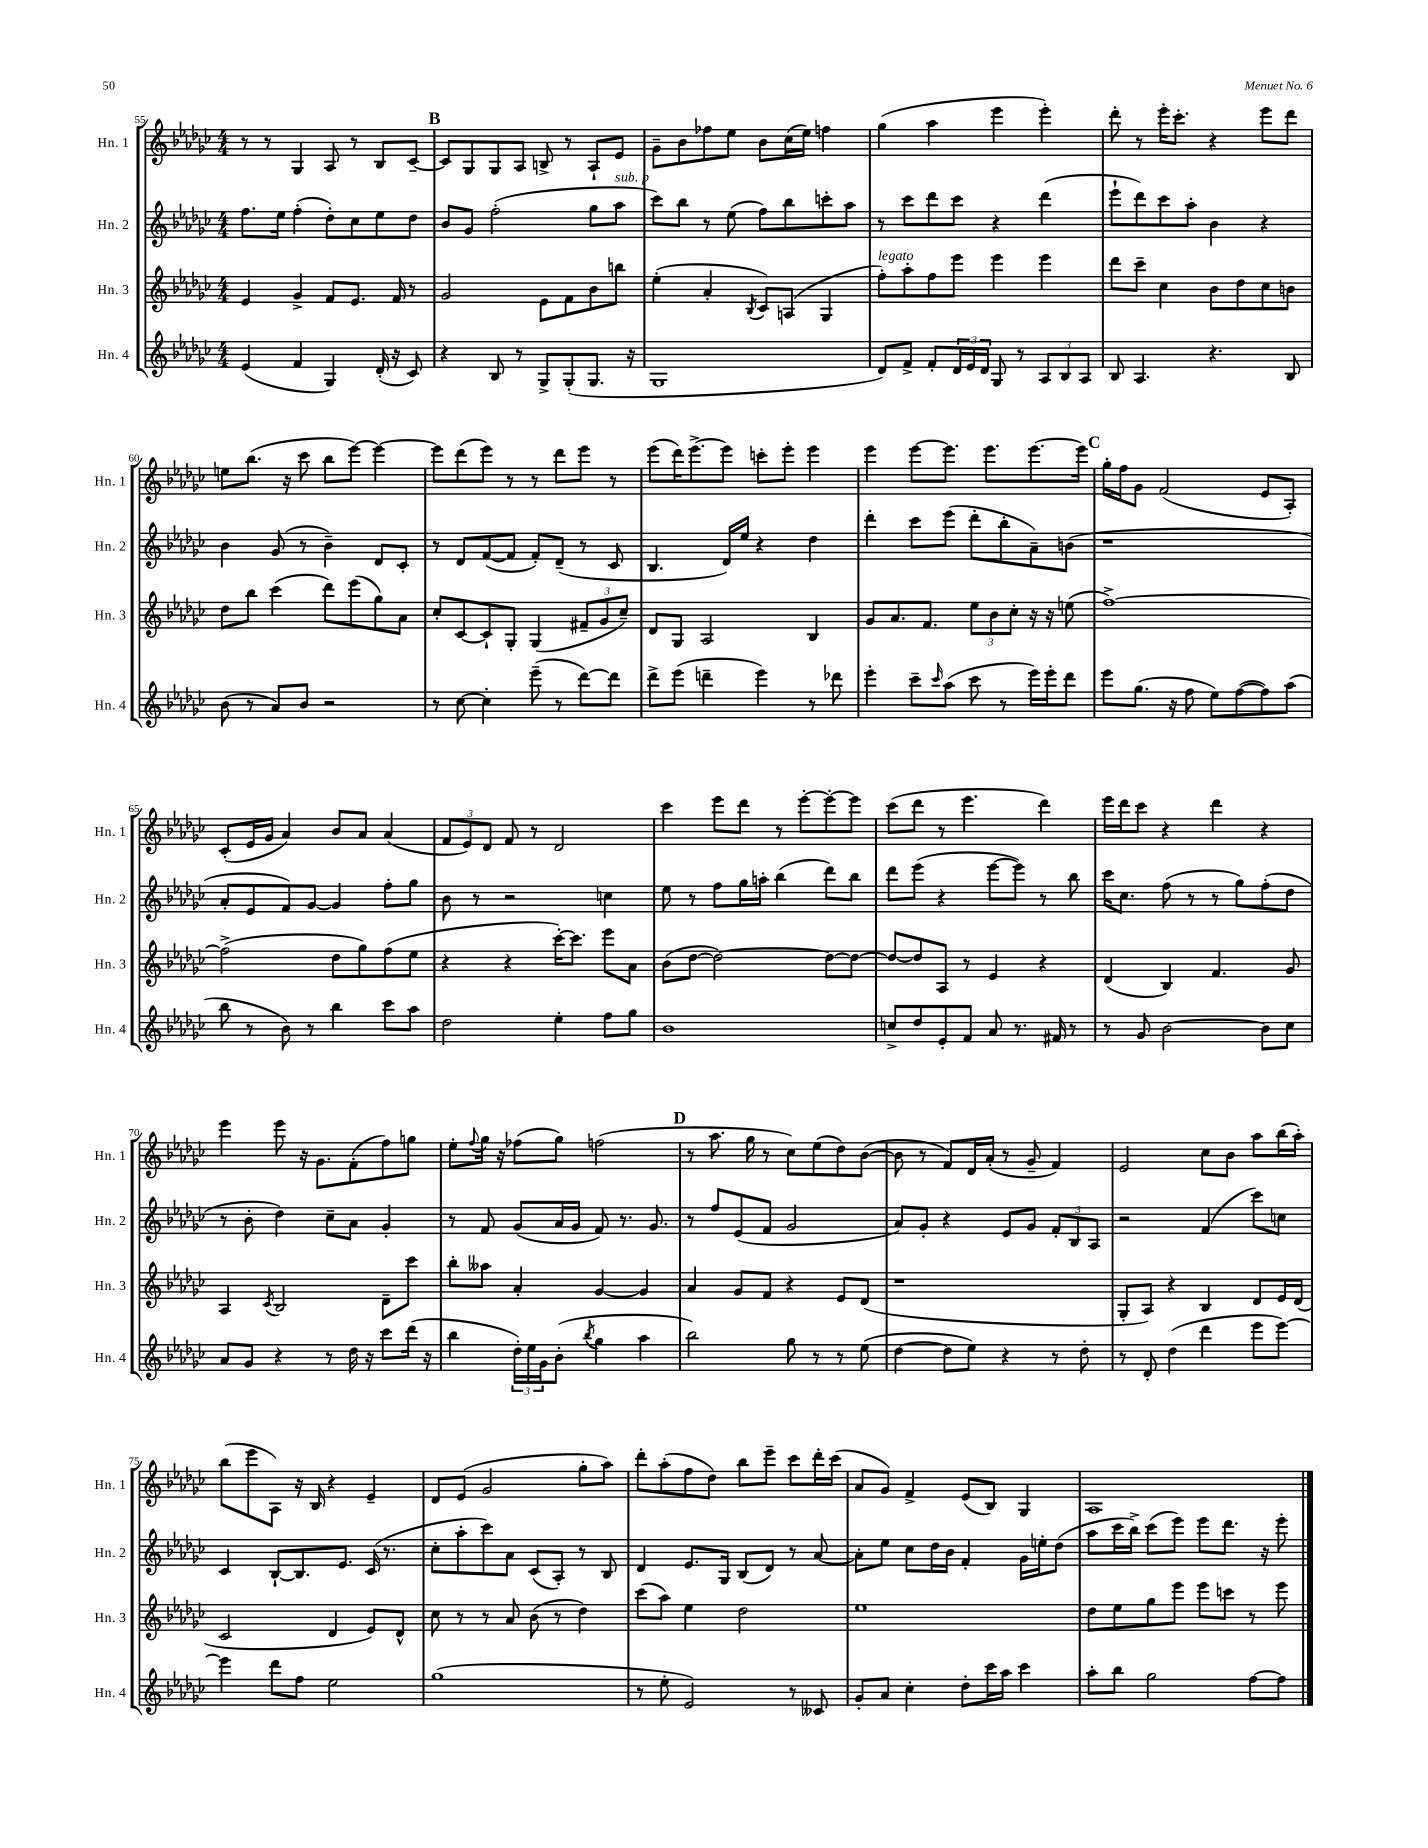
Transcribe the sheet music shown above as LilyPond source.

<<
\new StaffGroup <<
\new Staff = "s0" \with { instrumentName = "Hn. 1" shortInstrumentName = "Hn. 1" } {
    \clef treble \key ges \major \numericTimeSignature \time 4/4
    r8 r8 ges4 aes8 r8 bes8 ces'8~-- |
    \mark \markup { \bold "B" } ces'8 ges8 ges8 aes8 b8-> r8 aes8-! ees'8 |
    ges'8-- bes'8 fes''8 ees''8 bes'8 ces''16( ees''16) f''4 |
    ges''4( aes''4 ees'''4 ees'''4-.) |
    des'''8-. r8 ees'''16-. ces'''8.-. r4 ees'''8 des'''8 |
    e''8 bes''8.( r16 ces'''8 bes''8 ees'''8~) ees'''4~ |
    ees'''8 des'''8( ees'''8) r8 r8 des'''8 ees'''8 r8 |
    ees'''8( des'''16) ees'''8.~-> ees'''8 c'''8-. ees'''8-. ees'''4 |
    ees'''4 ees'''8~ ees'''8. ees'''8. ees'''8.~ ees'''16 |
    \mark \markup { \bold "C" } ges''16-. f''16 ges'8 f'2( ees'8 aes8-.) |
    ces'8-.( ees'16 ges'16 aes'4) bes'8 aes'8 aes'4( |
    \tuplet 3/2 { f'8 ees'8) des'8 } f'8 r8 des'2 |
    ces'''4 ees'''8 des'''8 r8 ees'''8~-. ees'''8~-. ees'''8 |
    ces'''8( des'''8 r8 ees'''4. des'''4) |
    ees'''16 des'''16 ces'''8 r4 des'''4 r4 |
    ees'''4 ees'''8 r16 ges'8. f'8-.( f''8) g''8 |
    ees''8-. \appoggiatura { f''8 } ges''16 r16 fes''8( ges''8) f''2( |
    \mark \markup { \bold "D" } r8 aes''8. ges''16 r8 ces''8) ees''8( des''8) bes'8~( |
    bes'8 r8 f'8) des'16 aes'16-.( r8 ges'8-- f'4) |
    ees'2 ces''8 bes'8 aes''8 bes''16( aes''16-.) |
    bes''8( ees'''8 aes8) r16 bes16 r4 ees'4-- |
    des'8 ees'8( ges'2 ges''8-. aes''8) |
    des'''8-. aes''8-.( f''8 des''8) bes''8 ees'''8-- ces'''8 des'''16-. ces'''16( |
    aes'8 ges'8) f'4-> ees'8( bes8) ges4 |
    aes1 \bar "|." |
}
\new Staff = "s1" \with { instrumentName = "Hn. 2" shortInstrumentName = "Hn. 2" } {
    \clef treble \key ges \major \numericTimeSignature \time 4/4
    f''8. ees''16 f''4-.( des''8-.) ces''8 ees''8 des''8 |
    \mark \markup { \bold "B" } bes'8 ges'8 f''2-.( ges''8 aes''8^\markup { \italic "sub. p" } |
    ces'''8) bes''8 r8 ees''8( f''8) bes''8 c'''8-. aes''8 |
    r8 ces'''8 des'''8 ces'''8 r4 des'''4( |
    ees'''8-! des'''8) ces'''8 aes''8-. bes'4 r4 |
    bes'4 ges'8( r8 bes'4--) des'8 ces'8-. |
    r8 des'8 f'8~( f'8 f'8-.) des'8--( r8 ces'8 |
    bes4. des'16) ees''16 r4 des''4 |
    des'''4-. ces'''8 ees'''8( des'''8-. bes''8-. aes'8--) b'8( |
    \mark \markup { \bold "C" } r1 |
    aes'8-. ees'8 f'8) ges'8~ ges'4 f''8-. ges''8 |
    bes'8 r8 r2 c''4 |
    ees''8 r8 f''8 ges''16 a''16-. bes''4( des'''8) bes''8 |
    des'''8 ees'''8( r4 ees'''8~ ees'''8) r8 bes''8 |
    ces'''16 ces''8. f''8( r8 r8 ges''8) f''8-.( des''8 |
    r8 bes'8-. des''4) ces''8-- aes'8 ges'4-. |
    r8 f'8 ges'8( aes'16 ges'16 f'8) r8. ges'8. |
    \mark \markup { \bold "D" } r8 f''8 ees'8( f'8 ges'2 |
    aes'8) ges'8-. r4 ees'8 ges'8 \tuplet 3/2 { f'8-. bes8 aes8 } |
    r2 f'4( ces'''8) c''8 |
    ces'4 bes8~-! bes8. ees'8. ces'16( r8. |
    ces''8-. aes''8-. ces'''8) aes'8 ces'8( aes8-.) r8 bes8 |
    des'4 ees'8. ges16 bes8( des'8) r8 aes'8~ |
    aes'8-. ees''8 ces''8 des''16 bes'16 f'4-. ges'16 e''16-. des''8( |
    aes''8 ces'''16 bes''16->) ces'''8( ees'''8) ees'''8 des'''8. r16 ees'''8-. \bar "|." |
}
\new Staff = "s2" \with { instrumentName = "Hn. 3" shortInstrumentName = "Hn. 3" } {
    \clef treble \key ges \major \numericTimeSignature \time 4/4
    ees'4 ges'4-> f'8 ees'8. f'16 r8 |
    \mark \markup { \bold "B" } ges'2 ees'8 f'8 bes'8 b''8 |
    ees''4-.( aes'4-. \acciaccatura { bes8 } ces'8) a8( ges4 |
    f''8-.^\markup { \italic "legato" }) aes''8-. f''8 ees'''8 ees'''4 ees'''4 |
    des'''8 ces'''8-- ces''4 bes'8 des''8 ces''8 b'8 |
    des''8 bes''8 ces'''4( des'''8) ees'''8( ges''8) aes'8 |
    ces''8-. ces'8~ ces'8-! ges8-. ges4( \tuplet 3/2 { fis'8-- ges'8 ces''8--) } |
    des'8 ges8 aes2 bes4 |
    ges'8 aes'8. f'8. \tuplet 3/2 { ees''8 bes'8 ces''8-. } r16 r16 e''8( |
    \mark \markup { \bold "C" } f''1~->) |
    f''2->( des''8 ges''8) f''8( ees''8 |
    r4 r4 ces'''16~-.) ces'''8. ees'''8 aes'8 |
    bes'8( des''8~ des''2~) des''8~ des''8~ |
    des''8~ des''8 aes8 r8 ees'4 r4 |
    des'4( bes4) f'4. ges'8 |
    aes4 \acciaccatura { ces'8 } bes2 des'8-- ces'''8 |
    bes''8-. aeses''8 aes'4-. ges'4~ ges'4 |
    \mark \markup { \bold "D" } aes'4 ges'8 f'8 r4 ees'8 des'8( |
    r1 |
    ges8-. aes8) r4 bes4 des'8 ees'16 des'16( |
    ces'2 des'4 ees'8) des'8-^ |
    ces''8 r8 r8 aes'8 bes'8( r8 des''4) |
    ces'''8( aes''8) ees''4 des''2 |
    ees''1 |
    des''8 ees''8 ges''8 ees'''8 ees'''8 c'''8 r8 ees'''8 \bar "|." |
}
\new Staff = "s3" \with { instrumentName = "Hn. 4" shortInstrumentName = "Hn. 4" } {
    \clef treble \key ges \major \numericTimeSignature \time 4/4
    ees'4( f'4 ges4) des'16-.( r16 ces'8) |
    \mark \markup { \bold "B" } r4 bes8 r8 ges8-> ges8-.( ges8. r16 |
    ges1 |
    des'8) f'8-> f'8-. \tuplet 3/2 { des'16 ees'16 des'16 } ges8 r8 \tuplet 3/2 { aes8 bes8 aes8 } |
    bes8 aes4. r4. bes8 |
    bes'8( r8 aes'8) bes'8 r2 |
    r8 ces''8~ ces''4-. ees'''8--( r8 des'''8~) des'''8 |
    des'''8-> ees'''8( d'''4-- ees'''4) r8 des'''8 |
    ees'''4-. ces'''8-- \grace { ces'''16 } aes''8( ces'''8 r8 ees'''16) ees'''16-. des'''8 |
    \mark \markup { \bold "C" } ees'''8 ges''8.( r16 f''8 ees''8) f''8~( f''8) aes''8( |
    bes''8 r8 bes'8) r8 bes''4 ces'''8 aes''8 |
    des''2 ees''4-. f''8 ges''8 |
    bes'1 |
    c''8-> des''8 ees'8-. f'8 aes'8 r8. fis'16 r8 |
    r8 ges'8 bes'2~ bes'8 ces''8 |
    aes'8 ges'8 r4 r8 des''16 r16 ces'''8 des'''16( r16 |
    bes''4 \tuplet 3/2 { des''16-.) ees''16 ges'16 } bes'8-.( \acciaccatura { bes''8 } ges''4 aes''4 |
    \mark \markup { \bold "D" } bes''2) ges''8 r8 r8 ees''8( |
    des''4~ des''8 ees''8) r4 r8 des''8-. |
    r8 des'8-. des''4( des'''4 ees'''8 ees'''8~) |
    ees'''4 des'''8 f''8 ees''2 |
    ges''1( |
    r8 ees''8-. ees'2) r8 ceses'8 |
    ges'8-. aes'8 ces''4-. des''8-. ces'''16 aes''16 ces'''4 |
    aes''8-. bes''8 ges''2 f''8~ f''8 \bar "|." |
}
>>
>>
\layout { \context { \Score currentBarNumber = #55 } }
